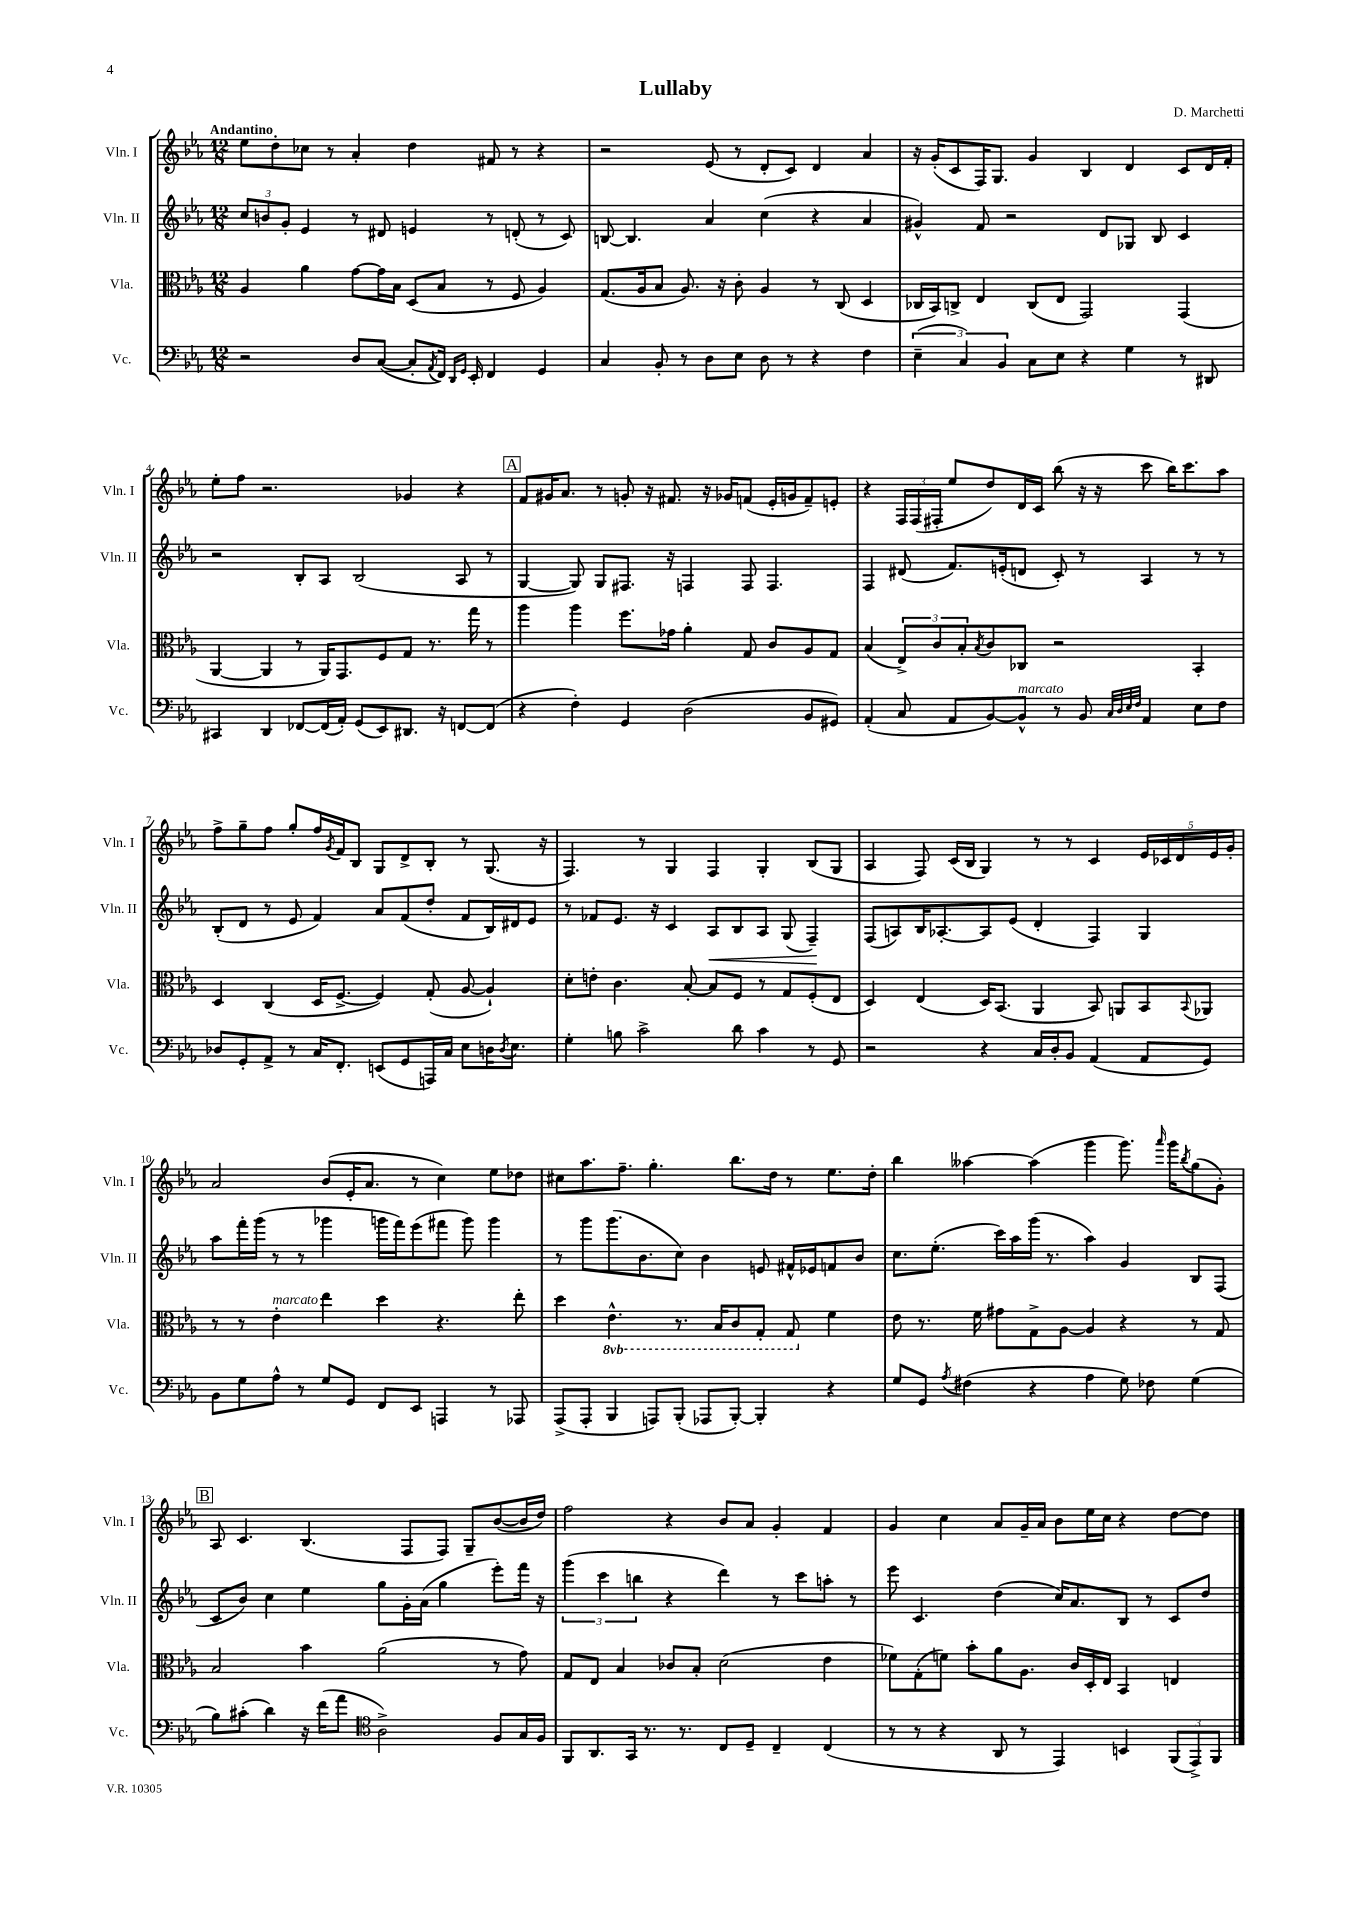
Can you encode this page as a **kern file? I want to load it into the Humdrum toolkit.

**kern	**kern	**kern	**kern
*staff4	*staff3	*staff2	*staff1
*clefF4	*clefC3	*clefG2	*clefG2
*k[b-e-a-]	*k[b-e-a-]	*k[b-e-a-]	*k[b-e-a-]
*M12/8	*M12/8	*M12/8	*M12/8
2r	4A-/	12cc/L	8ee-\L
.	.	12b/	.
.	.	.	8dd'\
.	.	12g'/J	.
.	4a-\	4e-/	8cc-\J
.	.	.	8r
8D/L	[8g\L	8r	4a-'/
([8C/J	16g\]L	8d#/	.
.	16B-\JJ	.	.
8C'/]L	(8D/L	4e/	4dd\
8qAA-/	.	.	.
16FF/Jk)	8B-/J	.	.
16qqDD/LL	.	.	.
16qqGG/JJ	.	.	.
16EE-'/	.	.	.
4FF/	8r	8r	8f#/
.	8F/	(8d'/	8r
4GG/	4A-/)	8r	4r
.	.	8c/)	.
=	=	=	=
4C/	(8.G/L	[8B/	2r
.	.	4.B/]	.
.	16A-/k	.	.
8BB-'/	8B-/J	.	.
8r	8.A-/)	.	.
8D\L	.	4a-/	(8e-/
.	16r	.	.
8E-\J	8c'\	.	8r
8D\	4A-/	(4cc\	8d'/L
8r	.	.	8c/J)
4r	8r	4r	4d/
.	(8C/	.	.
4F\	4D/	4a-/	4a-/
=	=	=	=
(6E-~\	16C-/LL	4g#^^/)	16r
.	16BB-/J)	.	(16g'/LK
.	8C^/J	.	8c/
6C/)	.	.	.
.	4E-/	8f/	16F/K)
.	.	.	8.G/J
6BB-/	.	.	.
.	.	2r	.
8C\L	(8C/L	.	4g/
8E-\J	8E-/J	.	.
4r	2GG/)	.	4B-/
.	.	8d/L	.
4G\	.	8G-/J	4d/
.	.	8B-/	.
8r	(4GG/	4c/	8c/L
8DD#/	.	.	16d/L
.	.	.	16f'/JJ
=	=	=	=
4CC#/	[4AA-/	2r	8ee-'\L
.	.	.	8ff\J
4DD/	4AA-/]	.	2.r
[8FF-/L	8r	8B-'/L	.
(16FF-/]L	16AA-/LK)	8A-/J	.
16AA-'/JJ)	8.GG/	.	.
(8GG/L	.	(2B-/	.
8EE-/)	8F/	.	.
8.DD#/J	8G/J	.	4g-/
.	8.r	.	.
16r	.	.	.
[8FF/L	.	8A-/	4r
.	16gg\	.	.
(8FF/]J	8r	8r	.
=	=	=	=
4r	4aa-\	[4G/	8f/L
.	.	.	16g#/K
.	.	.	8.a-/J
4F'\)	4aa-\	8G/])	.
.	.	8G/L	8r
4GG/	8.ff\L	8.F#/J	8g'/
.	.	.	16r
.	16g-\Jk	16r	8.f#/
(2D\	4a-'\	4F/	.
.	.	.	16r
.	.	.	16g-/LK
.	8G/	8F/	(8f/J
.	8c/L	4.F/	16e-'/LL
.	.	.	16g/J
8BB-/L	8A-/	.	8f~/)
8GG#/J)	8G/J	.	8e'/J
=	=	=	=
(4AA-'/	(4B-/	4F/	4r
8C/	12E-^/L)	(8d#/	24F/LL
.	.	.	(24F/
.	12c/	.	24F#'/JJ
8AA-/L	.	8.f/L)	8ee-/L
.	12B-'/	.	.
.	8qB-/	.	.
[8BB-/)	8c/	.	8dd/)
.	.	(16e'/k	.
8BB-^^/]J	8C-/J	8d/J	16d/L
.	.	.	16c/JJ
8r	2r	8c'/)	(8bb-\
8BB-/	.	8r	16r
.	.	.	16r
32qqC/LLL	.	.	.
32qqD/	.	.	.
32qqE-/	.	.	.
32qqF/JJJ	.	.	.
4AA-/	.	4A-/	8ccc\
.	.	.	16bb-\LK)
.	.	.	8.ccc\
8E-\L	4BB-'/	8r	.
8F\J	.	8r	8aa-\J
=	=	=	=
8D-/L	4D/	(8B-'/L	8ff^\L
8GG'/	.	8d/J	8gg~\
8AA-^/J	(4C/	8r	8ff\J
8r	.	8e-/	8gg'/L
16C/LK	16D/LK	4f/)	16ff/L
.	.	.	8qg/
8.FF'/J	[8.F^/J	.	16f/J
.	.	.	8B-/J
(8EE/L	4F/])	8a-/L	8G/L
8GG/	.	(8f/	8d^/
16AAA/L)	(8G'/	8dd'/J	8B-'/J
16C/JJ	.	.	.
8E-\L	[8A-/	8f/L	8r
16D\K	4A-`/])	16B-/L)	(8.G/
8qD/	.	.	.
8.E-\J	.	16d#/J	.
.	.	8e-/J	.
.	.	.	16r
=	=	=	=
4G'\	8d'\L	8r	4.F/)
.	8e'\J	8f-/L	.
8B\	4.c\	8.e-/J	.
2c^\	.	.	8r
.	.	16r	.
.	.	4c/	4G/
.	[8B-'/	.	.
.	8B-/]L	8A-/L	4F/
8d\	8F/J	8B-/	.
4c\	8r	8A-/J	4G'/
.	8G/L	(8G/	.
8r	(8F'/	4F~/)	(8B-/L
8GG/	8E-/J	.	8G/J
=	=	=	=
2r	4D/)	(8F/L	4A-/
.	.	8A/)	.
.	(4E-/	16B-/K	8F/)
.	.	[8.A-'/	.
.	.	.	(16c/LL
.	.	.	16B-/JJ
4r	16D/LK)	8A-/]	4G/)
.	(8.BB-/J	.	.
.	.	(8e-/J	.
16C/LL	4AA-/	4d'/	8r
16D'/J	.	.	.
8BB-/J	.	.	8r
(4AA-/	8BB-/)	4F/)	4c/
.	8AA/L	.	.
8AA-/L	8BB-/	4G/	20e-/LL
.	.	.	20c-/
.	.	.	20d/
.	8qqBB-/	.	.
8GG/J)	8AA-/J	.	.
.	.	.	20e-/
.	.	.	20g'/JJ
=	=	=	=
8BB-\L	8r	8aa-\L	2a-/
8G\	8r	16fff'\L	.
.	.	(16ggg\JJ	.
8A-^^\J	4e-'\	8r	.
8r	.	8r	.
8G/L	4ee-\	4ggg-\	(8b-/L
8GG/J	.	.	16e-'/K
.	.	.	8.a-/J
8FF/L	4dd\	16ggg\LL	.
.	.	16fff\J)	.
8EE-/J	.	(8eee-\	8r
4AAA/	4.r	8fff#\J	4cc\)
.	.	8ggg\)	.
8r	.	4ggg\	8ee-\L
8AAA-/	8ee-'\	.	8dd-\J
=	=	=	=
(8AAA-^/L	4dd\	8r	8cc#\L
8AAA-'/J	.	8ggg\L	8.aa-\
4BBB-/	4.E-^^\	(8.ggg\	.
.	.	.	8.ff~\J
.	.	8.b-\	.
8AAA/L)	.	.	4.gg'\
(8BBB-'/J	8.r	8cc\J)	.
8AAA-/L	.	4b-\	.
.	16BB-/LK	.	.
[8BBB-'/J)	8C/	.	8.bb-\L
4BBB-'/]	8GG'/J	8e/	.
.	.	.	16dd\Jk
.	8GG/	16f#^^/LL	8r
.	.	16e-/J	.
4r	4f\	8f/	8.ee-\L
.	.	8b-/J	.
.	.	.	16dd'\Jk
=	=	=	=
8G/L	8e-\	8.cc\L	4bb-\
8GG/J	8.r	.	.
.	.	(8.ee-'\J	.
8qA-/	.	.	.
(4F#\	.	.	[4aa--\
.	16f\	.	.
.	8g#\L	16ccc\LL)	.
.	.	16aa-\	.
4r	8G^\	(16ggg\JJ	(4aa--\]
.	.	8.r	.
.	[8A-\J	.	.
4A-\	4A-/]	4aa-\)	4ggg\
8G\)	4r	4g/	8.ggg\)
8F-\	.	.	.
.	.	.	16qqaaa-/
.	.	.	16ggg\LK
.	.	.	8qbb-/
(4G\	8r	8B-/L	(8gg\
.	8G/	(8F/J	8g'\J)
=	=	=	=
8B-\L)	2B-/	8c/L	8A-/
(8c#'\J	.	8b-/J)	4.c/
4d\)	.	4cc\	.
16r	4b-\	4ee-\	(4.B-/
(16f\LK	.	.	.
8a-\J	.	.	.
*clefC4	*	*	*
2A-^\)	(2a-\	8gg\L	.
.	.	16g'\L	8F/L
.	.	(16a-\JJ	.
.	.	4gg\	8F/J)
.	.	.	8G~/L
8F/L	8r	8eee-'\L)	([8b-/
16G/L	8g\)	16fff\Jk	16b-/]L
16F/JJ	.	16r	16dd/JJ)
=	=	=	=
8FF/L	8G/L	(6ggg\	2ff\
8.AA-/	8E-/J	.	.
.	.	6ccc\	.
.	4B-/	.	.
16GG/Jk	.	.	.
.	.	6bb\	.
8.r	.	.	.
.	8c-/L	4r	4r
8.r	.	.	.
.	8B-'/J	.	.
8C/L	(2d\	4ddd\)	8b-/L
8D~/J	.	.	8a-/J
4C~/	.	8r	4g'/
.	.	8ccc\L	.
(4C/	4e-\	8aa'\J	4f/
.	.	8r	.
=	=	=	=
8r	8f-\L)	8eee-\	4g/
8r	(8G'\	4.c/	.
4r	8f\J)	.	4cc\
.	8b-'\L	.	.
8AA-/	8a-\	(4dd\	8a-/L
8r	8.A-\J	.	16g~/L
.	.	.	16a-/JJ
4EE-/)	.	16cc/LK)	8b-\L
.	16c/LL	8.a-/	.
.	16D'/	.	16ee-\L
.	16E-/JJ	.	16cc\JJ
4BB/	4BB-/	8B-/J	4r
.	.	8r	.
(12FF/L	4E/	8c/L	[8dd\L
12EE-^/)	.	.	.
.	.	8dd/J	8dd\]J
12FF/J	.	.	.
==	==	==	==
*-	*-	*-	*-
